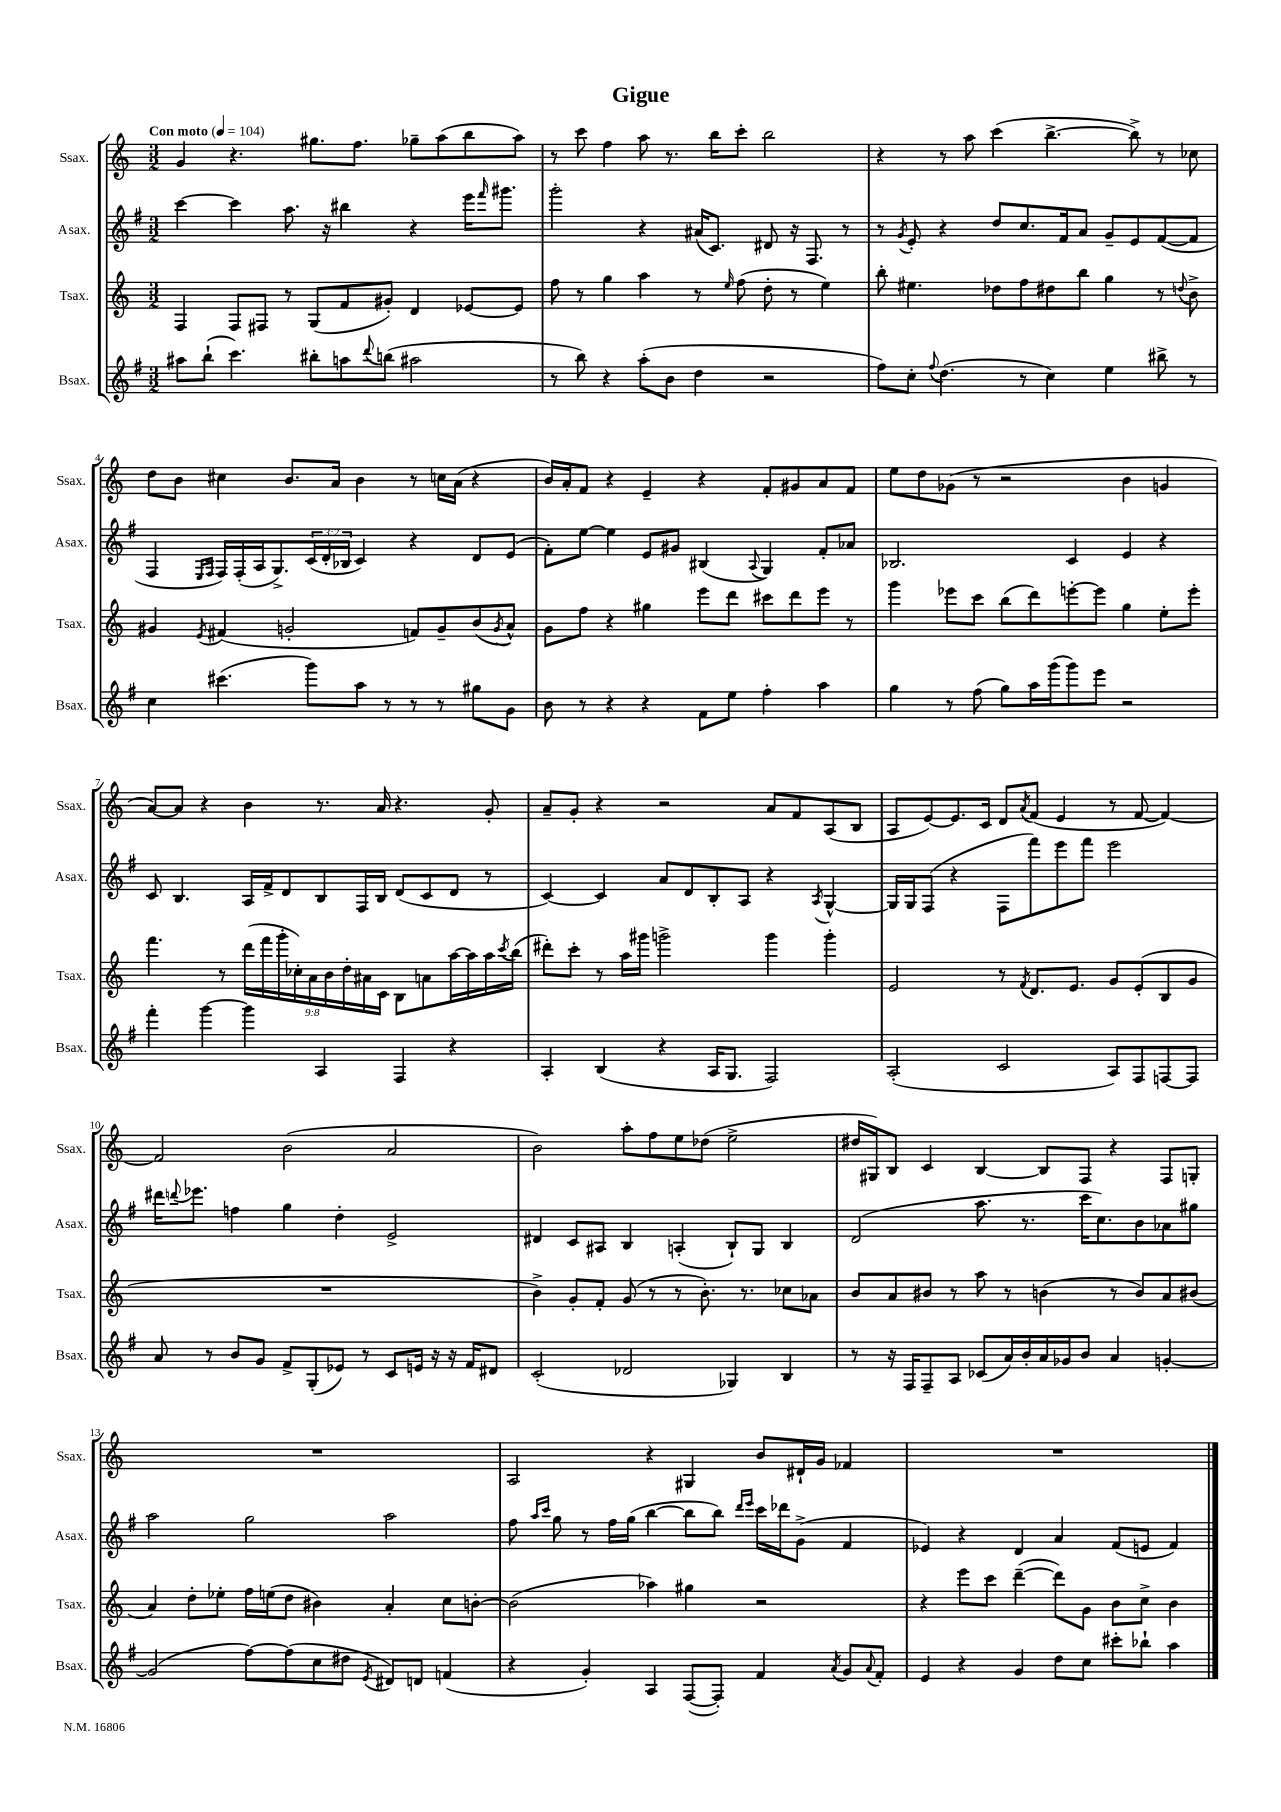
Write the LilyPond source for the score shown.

\header { title = "Gigue" }
<<
\new StaffGroup <<
\new Staff = "s0" \with { instrumentName = "Ssax." shortInstrumentName = "Ssax." } {
    \clef treble \key c \major \numericTimeSignature \time 3/2 \tempo "Con moto" 4 = 104
    g'4 r4. gis''8. f''8. ges''8-- a''8( b''8 a''8) |
    r8 c'''8 f''4 a''8 r8. b''16 c'''8-. b''2 |
    r4 r8 a''8 c'''4( b''4.~-> b''8->) r8 ces''8 |
    d''8 b'8 cis''4 b'8. a'16 b'4 r8 c''16 a'16( r4 |
    b'16) a'16-. f'8 r4 e'4-- r4 f'8-. gis'8 a'8 f'8 |
    e''8 d''8 ges'8( r8 r2 b'4 g'4 |
    a'8~) a'8 r4 b'4 r8. a'16 r4. g'8-. |
    a'8-- g'8-. r4 r2 a'8 f'8 a8( b8 |
    a8 e'8~) e'8. c'16 d'8 \acciaccatura { a'8 } f'8( e'4 r8 f'8~ f'4~) |
    f'2 b'2( a'2 |
    b'2) a''8-. f''8 e''8 des''8( e''2-> |
    dis''16 gis16) b8 c'4 b4~ b8 f8 r4 f8 g8-. |
    R1. |
    a2 r4 gis4 b'8 dis'16-! g'16 fes'4 |
    R1. \bar "|." |
}
\new Staff = "s1" \with { instrumentName = "Asax." shortInstrumentName = "Asax." } {
    \clef treble \key g \major \numericTimeSignature \time 3/2 \override Staff.TupletNumber.text = #tuplet-number::calc-fraction-text
    c'''4~ c'''4 a''8. r16 bis''4 r4 e'''16 \grace { fis'''16 } gis'''8. |
    g'''2-. r4 ais'16( c'8.) dis'8 r16 fis8. r8 |
    r8 \acciaccatura { g'8 } e'8-. r4 d''8 c''8. fis'16 a'8 g'8-- e'8 fis'8~( fis'8 |
    fis4 \grace { e16 fis16 } fis16) fis16-.( a16 g8.->) \tuplet 3/2 { c'16( d'16-. bes16 } c'4) r4 d'8 e'8( |
    fis'8-.) e''8~ e''4 e'8 gis'8 bis4( \appoggiatura { a8 } g4) fis'8-. aes'8 |
    bes2. c'4 e'4 r4 |
    c'8 b4. a16 fis'16-> d'8 b8 fis16 b16 d'8( c'8 d'8 r8 |
    c'4~) c'4 a'8 d'8 b8-. a8 r4 \acciaccatura { a8 } g4~-^ |
    g16 g16 fis8( r4 fis8 fis'''8) e'''8 fis'''8 e'''2 |
    dis'''16 \appoggiatura { d'''8 } ees'''8. f''4 g''4 d''4-. e'2-> |
    dis'4 c'8 ais8 b4 a4-.( b8-!) g8 b4 |
    d'2( a''8. r8. c'''16 c''8.) b'8 aes'8 gis''8 |
    a''2 g''2 a''2 |
    fis''8 \grace { a''16 c'''16 } g''8 r8 fis''16 g''16( b''4~ b''8 b''8) \grace { d'''16 e'''16 } c'''16 des'''16 g'8->( fis'4 |
    ees'4) r4 d'4 a'4 fis'8( e'8 fis'4) \bar "|." |
}
\new Staff = "s2" \with { instrumentName = "Tsax." shortInstrumentName = "Tsax." } {
    \clef treble \key c \major \numericTimeSignature \time 3/2 \override Staff.TupletNumber.text = #tuplet-number::calc-fraction-text
    f4 f8 fis8 r8 g8( f'8 gis'8-.) d'4 ees'8~ ees'8 |
    f''8 r8 g''4 a''4 r8 \grace { e''16 } f''8( d''8-. r8 e''4) |
    b''8-. eis''4. des''8 f''8 dis''8 b''8 g''4 r8 \appoggiatura { d''8 } b'8-> |
    gis'4 \acciaccatura { e'8 } fis'4( g'2-. f'8) g'8-- b'8( \acciaccatura { g'8 } a'8-^) |
    g'8 f''8 r4 gis''4 e'''8 d'''8 cis'''8 d'''8 e'''8 r8 |
    g'''4 ees'''8 c'''8 b''8( d'''8) e'''8~-. e'''8 g''4 e''8-. e'''8-. |
    f'''4. r8 \tuplet 9/8 { d'''16( f'''16 g'''16-. ces''16-.) a'16 b'16 d''16-. ais'16 c'16 } b8 a'8 a''16~ a''16 a''16 \acciaccatura { c'''8 } b''16( |
    dis'''8-.) c'''8-. r8 a''16 gis'''16 g'''2-> g'''4 g'''4-. |
    e'2 r8 \acciaccatura { f'8 } d'8. e'8. g'8 e'8-.( b8 g'8 |
    R1. |
    b'4->) g'8-. f'8-. g'8( r8 r8 b'8.-.) r8. ces''8 aes'8 |
    b'8 a'8 bis'8 r8 a''8 r8 b'4( r8 b'8) a'8 bis'8( |
    a'4) d''8-. ees''8-. f''16 e''16( d''8 bis'4) a'4-. c''8 b'8~-. |
    b'2( aes''4) gis''4 r2 |
    r4 e'''8 c'''8 d'''4~--( d'''8) g'8 b'8 c''8-> b'4 \bar "|." |
}
\new Staff = "s3" \with { instrumentName = "Bsax." shortInstrumentName = "Bsax." } {
    \clef treble \key g \major \numericTimeSignature \time 3/2
    ais''8 b''8-!( c'''4.) bis''8-. a''8 \appoggiatura { d'''8 } b''8( ais''2 |
    r8 b''8) r4 a''8-.( b'8 d''4 r2 |
    fis''8) c''8-. \appoggiatura { fis''8 } d''4.( r8 c''4) e''4 bis''8-> r8 |
    c''4 cis'''4.( g'''8) a''8 r8 r8 r8 gis''8 g'8 |
    b'8 r8 r4 r4 fis'8 e''8 fis''4-. a''4 |
    g''4 r8 fis''8( g''8) a''16 g'''16( g'''8) e'''8 r2 |
    fis'''4-. g'''4~ g'''4 a4 fis4 r4 |
    a4-. b4( r4 a16 g8. fis2) |
    a2-.( c'2 a8) fis8 f8~ f8 |
    a'8 r8 b'8 g'8 fis'8-> g8-.( ees'8) r8 c'8 e'16 r16 r16 fis'16 dis'8 |
    c'2-.( des'2 ges4) b4 |
    r8 r16 fis16 fis8-- a8 ces'8( a'16) b'16-. a'16 ges'16 b'8 a'4 g'4~-. |
    g'2( fis''8~) fis''8( c''8 dis''8 \acciaccatura { e'8 } dis'8) d'8 f'4( |
    r4 g'4-.) a4 fis8~( fis8-.) fis'4 \acciaccatura { a'8 } g'8 \appoggiatura { a'8 } fis'8-. |
    e'4 r4 g'4 d''8 c''8 cis'''8-. bes''8-! a''4 \bar "|." |
}
>>
>>
